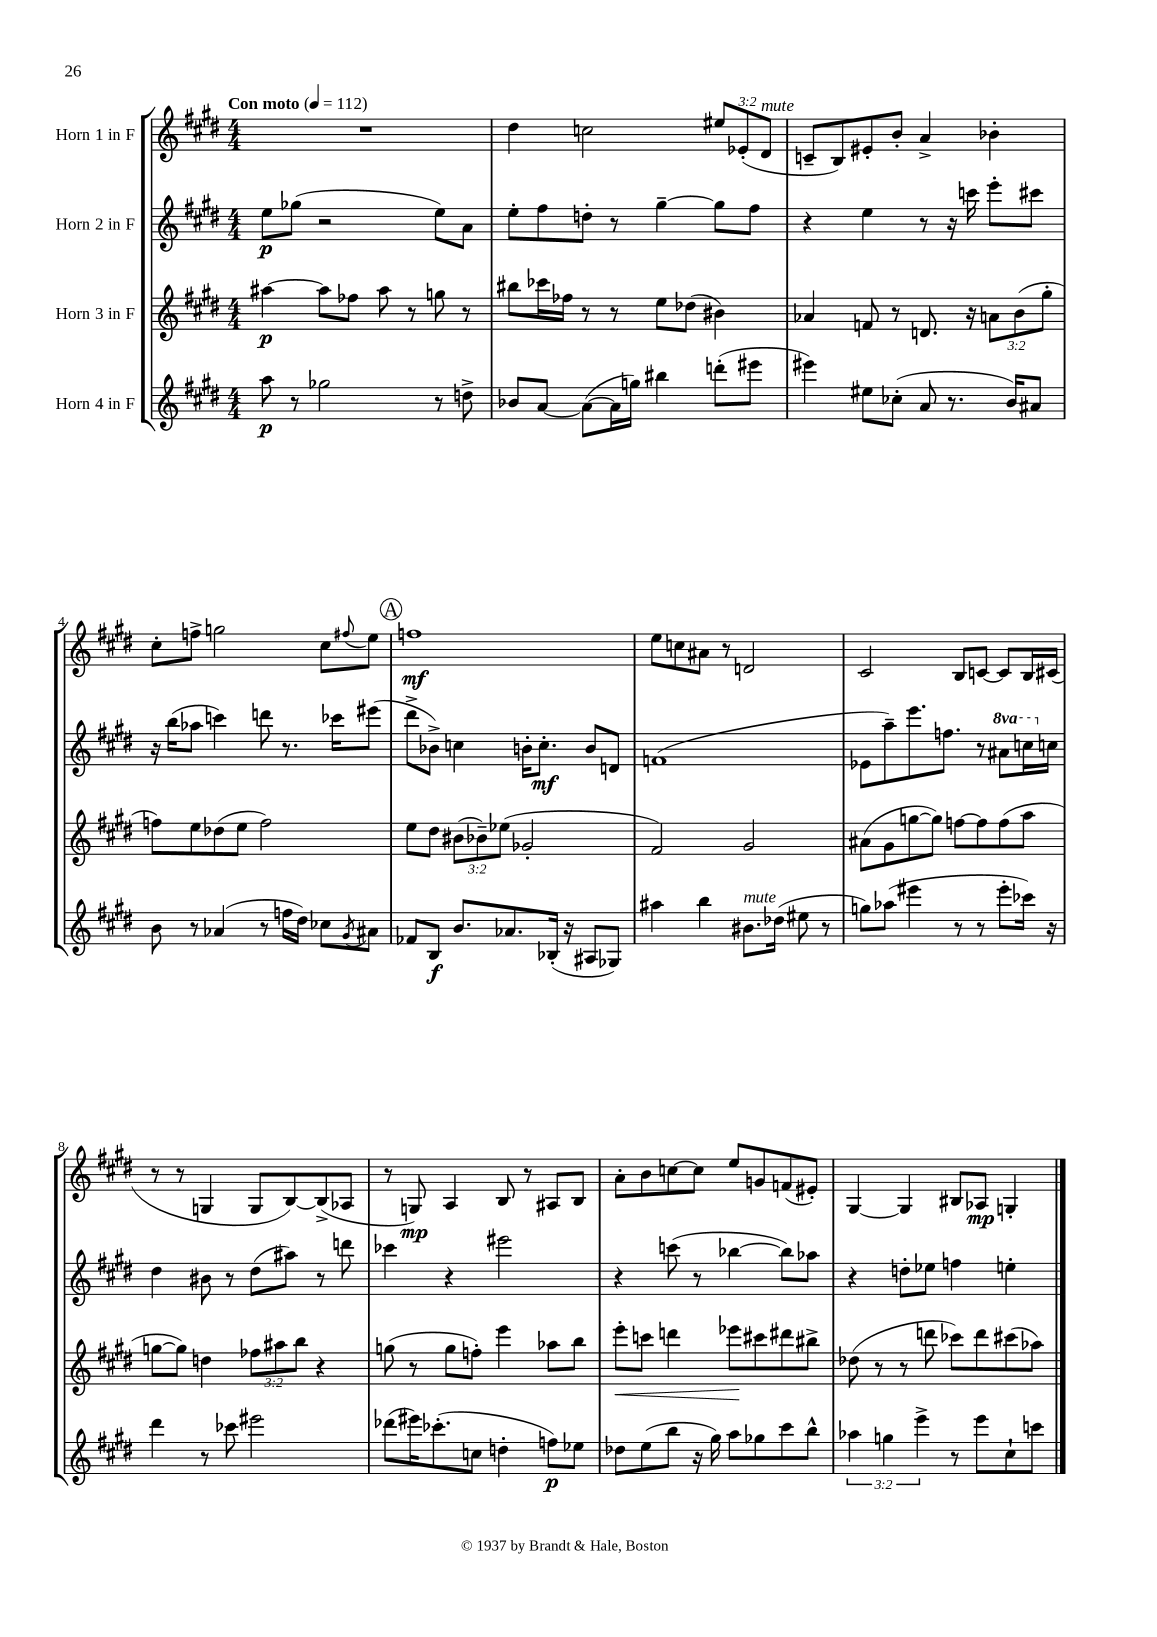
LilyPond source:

<<
\new StaffGroup <<
\new Staff = "s0" \with { instrumentName = "Horn 1 in F" } {
    \clef treble \key e \major \numericTimeSignature \time 4/4 \override Staff.TupletNumber.text = #tuplet-number::calc-fraction-text \tempo "Con moto" 4 = 112
    R1 |
    dis''4 c''2 \tuplet 3/2 { eis''8 ees'8-.( dis'8^\markup { \italic "mute" } } |
    c'8-- b8) eis'8-. b'8-. a'4-> bes'4-. |
    cis''8-. f''8-> g''2 cis''8 \appoggiatura { fis''8 } e''8 |
    \mark \markup { \circle "A" } f''1\mf |
    e''8 c''8 ais'8 r8 d'2 |
    cis'2 b8 c'8~ c'8 b16 cis'16( |
    r8 r8 g4 g8 b8~) b8->( aes8 |
    r8 g8\mp) a4 b8 r8 ais8 b8 |
    a'8-. b'8 c''8~ c''8 e''8 g'8 f'8( eis'8-.) |
    gis4~ gis4 bis8 aes8\mp g4-. \bar "|." |
}
\new Staff = "s1" \with { instrumentName = "Horn 2 in F" } {
    \clef treble \key e \major \numericTimeSignature \time 4/4 \set Staff.ottavationMarkups = #ottavation-simple-ordinals
    e''8\p ges''8( r2 e''8) a'8 |
    e''8-. fis''8 d''8-. r8 gis''4~-- gis''8 fis''8 |
    r4 e''4 r8 r16 c'''16 e'''8-. cis'''8 |
    r16 b''16( aes''8 c'''4) d'''8 r8. ces'''16 eis'''8( |
    \mark \markup { \circle "A" } dis'''8-> bes'8->) c''4 b'16-. c''8.-.\mf b'8 d'8 |
    f'1( |
    ees'8 a''8--) e'''8. f''8. r8 \ottava #1 ais''8 c'''16 \ottava #0 c''16 |
    dis''4 bis'8 r8 dis''8( ais''8) r8 d'''8 |
    ces'''4 r4 eis'''2 |
    r4 c'''8( r8 bes''4~ bes''8) aes''8 |
    r4 d''8-. ees''8 f''4 e''4-. \bar "|." |
}
\new Staff = "s2" \with { instrumentName = "Horn 3 in F" } {
    \clef treble \key e \major \numericTimeSignature \time 4/4 \override Staff.TupletNumber.text = #tuplet-number::calc-fraction-text
    ais''4~\p ais''8 fes''8 ais''8 r8 g''8 r8 |
    bis''8 ces'''16 fes''16 r8 r8 e''8 des''8( bis'4) |
    aes'4 f'8 r8 d'8. r16 \tuplet 3/2 { a'8 b'8( gis''8-. } |
    f''8) e''8 des''8( e''8 f''2) |
    \mark \markup { \circle "A" } e''8 dis''8 \tuplet 3/2 { bis'8( bes'8--) ees''8( } ges'2-. |
    fis'2) gis'2 |
    ais'8( gis'8 g''8~ g''8) f''8~ f''8 f''8( a''8 |
    g''8~ g''8) d''4 \tuplet 3/2 { fes''8 ais''8 b''8 } r4 |
    g''8( r8 g''8 f''8-.) e'''4 aes''8 b''8 |
    e'''8-.\< c'''8 d'''4 ees'''8\! cis'''8 dis'''8 bis''8-> |
    des''8( r8 r8 d'''8 ces'''8) d'''8 cis'''8( aes''8) \bar "|." |
}
\new Staff = "s3" \with { instrumentName = "Horn 4 in F" } {
    \clef treble \key e \major \numericTimeSignature \time 4/4 \override Staff.TupletNumber.text = #tuplet-number::calc-fraction-text
    a''8\p r8 ges''2 r8 d''8-> |
    bes'8 a'8~ a'8~( a'16 g''16) bis''4 d'''8-.( eis'''8 |
    eis'''4) eis''8 ces''8-.( a'8 r8. b'16) ais'8 |
    b'8 r8 aes'4( r8 f''16 dis''16) ces''8 \acciaccatura { gis'8 } ais'8 |
    \mark \markup { \circle "A" } fes'8 b8\f b'8. aes'8. bes16-.( r16 ais8 ges8) |
    ais''4 b''4 bis'8.^\markup { \italic "mute" } des''16( eis''8 r8 |
    g''8) aes''8( eis'''4 r8 r8 eis'''8-. ces'''16) r16 |
    dis'''4 r8 ces'''8 eis'''2 |
    des'''8( eis'''16) ces'''8.-.( c''8 d''4-. f''8\p) ees''8 |
    des''8 e''8( b''8 r16 gis''16) a''8 ges''8 cis'''8 b''8-^ |
    \tuplet 3/2 { aes''4 g''4 e'''4-> } r8 e'''8 cis''8-! c'''8 \bar "|." |
}
>>
>>
